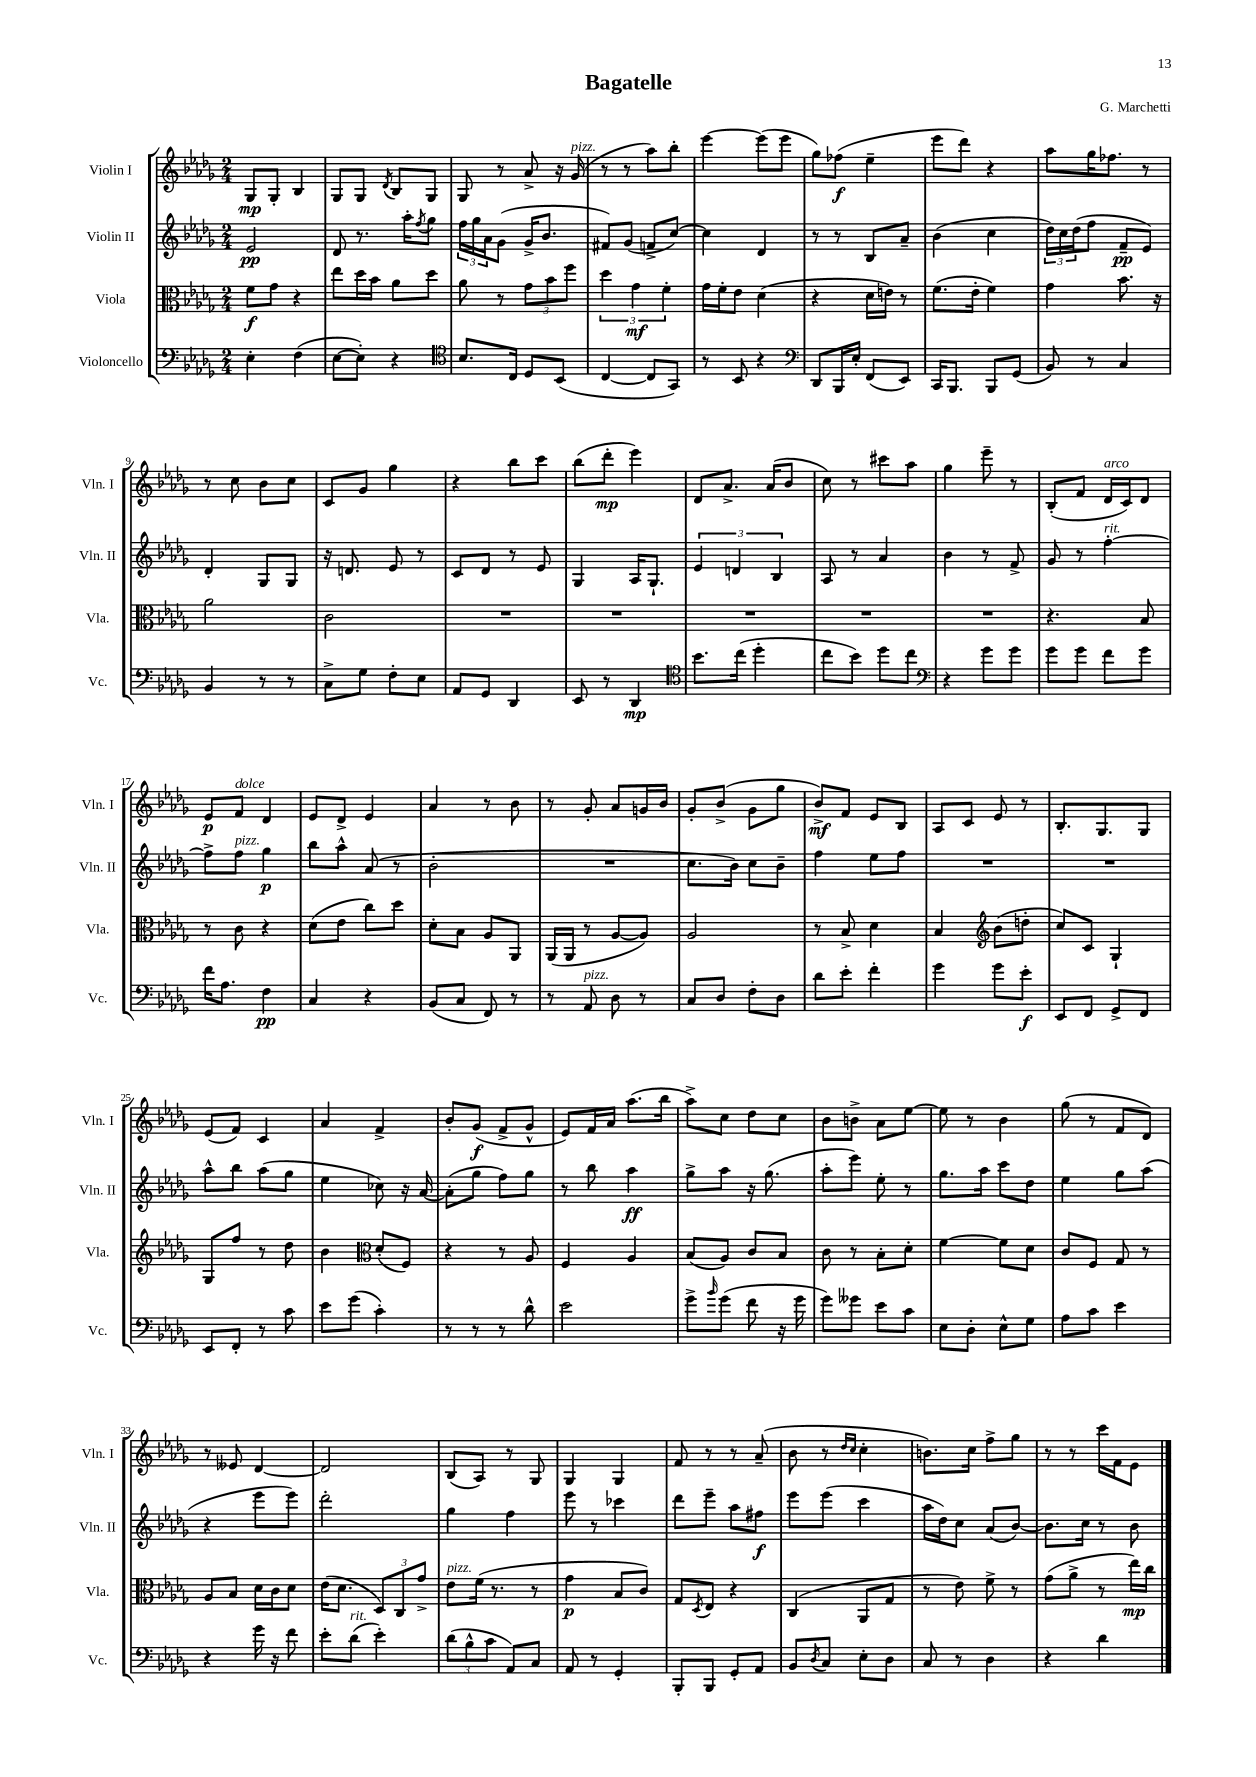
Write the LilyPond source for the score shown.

\header { title = "Bagatelle" composer = "G. Marchetti" }
<<
\new StaffGroup <<
\new Staff = "s0" \with { instrumentName = "Violin I" shortInstrumentName = "Vln. I" } {
    \clef treble \key des \major \numericTimeSignature \time 2/4
    ges8\mp ges8-. bes4 |
    ges8 ges8 \acciaccatura { des'8 } bes8 ges8 |
    ges8 r8 aes'8-> r16 ges'16^\markup { \italic "pizz." }( |
    r8 r8 aes''8) bes''8-. |
    ees'''4~ ees'''8( ees'''8 |
    ges''8) fes''8\f( ees''4-- |
    ees'''8 des'''8) r4 |
    aes''8 ges''16 fes''8. r8 |
    r8 c''8 bes'8 c''8 |
    c'8 ges'8 ges''4 |
    r4 bes''8 c'''8 |
    bes''8( des'''8-.\mp ees'''4) |
    des'8 aes'8.-> aes'16( bes'8 |
    c''8) r8 cis'''8 aes''8 |
    ges''4 ees'''8-- r8 |
    bes8-.( f'8 des'16^\markup { \italic "arco" } c'16) des'8 |
    ees'8\p f'8^\markup { \italic "dolce" } des'4 |
    ees'8 des'8-> ees'4 |
    aes'4 r8 bes'8 |
    r8 ges'8-. aes'8 g'16 bes'16 |
    ges'8-. bes'8->( ges'8 ges''8 |
    bes'8->\mf) f'8 ees'8 bes8 |
    aes8 c'8 ees'8 r8 |
    bes8.-. ges8. ges8 |
    ees'8( f'8) c'4 |
    aes'4 f'4-> |
    bes'8-. ges'8\f( f'8-> ges'8-^ |
    ees'8) f'16 aes'16 aes''8.( bes''16 |
    aes''8->) c''8 des''8 c''8 |
    bes'8 b'8-> aes'8 ees''8~ |
    ees''8 r8 bes'4 |
    ges''8( r8 f'8 des'8) |
    r8 eeses'8 des'4~ |
    des'2 |
    bes8( aes8) r8 ges8 |
    ges4 ges4 |
    f'8 r8 r8 aes'8--( |
    bes'8 r8 \grace { des''16 c''16 } c''4-. |
    b'8.) c''16 f''8-> ges''8 |
    r8 r8 c'''16 f'16 ees'8 \bar "|." |
}
\new Staff = "s1" \with { instrumentName = "Violin II" shortInstrumentName = "Vln. II" } {
    \clef treble \key des \major \numericTimeSignature \time 2/4
    ees'2\pp |
    des'8 r8. aes''16-. \acciaccatura { f''8 } ges''8 |
    \tuplet 3/2 { f''16 ges''16 aes'16 } ges'8( ges'16-> bes'8. |
    fis'8) ges'8( f'8-> c''8~) |
    c''4 des'4 |
    r8 r8 bes8 aes'8-- |
    bes'4( c''4 |
    \tuplet 3/2 { des''16) c''16 des''16( } f''8 f'8--\pp ees'8) |
    des'4-. ges8 ges8 |
    r16 d'8. ees'8 r8 |
    c'8 des'8 r8 ees'8 |
    ges4 aes16 ges8.-! |
    \tuplet 3/2 { ees'4 d'4 bes4 } |
    aes8 r8 aes'4 |
    bes'4 r8 f'8-> |
    ges'8 r8 f''4~-.^\markup { \italic "rit." } |
    f''8-> f''8^\markup { \italic "pizz." } ges''4\p |
    bes''8 aes''8-^ aes'8( r8 |
    bes'2-. |
    R2 |
    c''8. bes'16) c''8 bes'8-- |
    f''4 ees''8 f''8 |
    R2 |
    R2 |
    aes''8-^ bes''8 aes''8( ges''8 |
    ees''4 ces''8) r16 aes'16~ |
    aes'8-.( ges''8 f''8) ges''8 |
    r8 bes''8 aes''4\ff |
    ges''8-> aes''8 r16 ges''8.( |
    aes''8-. ees'''8) ees''8-. r8 |
    ges''8. aes''16 c'''8 des''8 |
    ees''4 ges''8 aes''8( |
    r4 ees'''8 ees'''8) |
    des'''2-. |
    ges''4 f''4 |
    ees'''8 r8 ces'''4 |
    des'''8 ees'''8-- aes''8 fis''8\f |
    ees'''8 ees'''8( c'''4 |
    aes''16 des''16) c''8 aes'8( bes'8~) |
    bes'8. c''16 r8 bes'8 \bar "|." |
}
\new Staff = "s2" \with { instrumentName = "Viola" shortInstrumentName = "Vla." } {
    \clef alto \key des \major \numericTimeSignature \time 2/4
    f'8\f ges'8 r4 |
    ees''8 des''16 bes'16 aes'8 des''8 |
    aes'8 r8 \tuplet 3/2 { ges'8 bes'8 f''8 } |
    \tuplet 3/2 { des''4 ges'4\mf f'4-. } |
    ges'16 f'16-. ees'8 des'4( |
    r4 des'16 e'16) r8 |
    f'8.( ees'16-. f'4) |
    ges'4 bes'8. r16 |
    aes'2 |
    c'2 |
    R2 |
    R2 |
    R2 |
    R2 |
    R2 |
    r4. bes8 |
    r8 c'8 r4 |
    des'8( ees'8 c''8) des''8 |
    des'8-. bes8 aes8 aes,8 |
    aes,16( aes,16 r8 aes8~ aes8) |
    aes2 |
    r8 bes8-> des'4 |
    bes4 \clef treble bes'8( d''8-. |
    c''8) c'8 ges4-! |
    ges8 f''8 r8 des''8 |
    bes'4 \clef alto des'8-.( f8) |
    r4 r8 aes8 |
    f4 aes4 |
    bes8( aes8) c'8 bes8 |
    c'8 r8 bes8-. des'8-. |
    f'4~ f'8 des'8 |
    c'8 f8 ges8 r8 |
    aes8 bes8 des'16 c'16 des'8 |
    ees'16( des'8. \tuplet 3/2 { des8) c8 ges'8-> } |
    ees'8^\markup { \italic "pizz." } f'16( r8. r8 |
    ges'4\p bes8 c'8) |
    ges8 \acciaccatura { des8 } ees8 r4 |
    c4( aes,8 ges8 |
    r8 ees'8) f'8-> r8 |
    ges'8( aes'8-> r8 ees''16\mp) c''16 \bar "|." |
}
\new Staff = "s3" \with { instrumentName = "Violoncello" shortInstrumentName = "Vc." } {
    \clef bass \key des \major \numericTimeSignature \time 2/4
    ees4-. f4( |
    ees8~ ees8-.) r4 |
    \clef tenor bes8. c16 des8 bes,8( |
    c4~ c8 ges,8) |
    r8 bes,8 r4 |
    \clef bass des,8 bes,,16 ees16-. f,8( ees,8) |
    c,16 bes,,8. bes,,8 ges,8( |
    bes,8) r8 c4 |
    bes,4 r8 r8 |
    c8-> ges8 f8-. ees8 |
    aes,8 ges,8 des,4 |
    ees,8 r8 des,4\mp |
    \clef tenor bes'8. c''16( des''4-. |
    c''8 bes'8) des''8 c''8 |
    \clef bass r4 ges'8 ges'8 |
    ges'8 ges'8 f'8 ges'8 |
    f'16 aes8. f4\pp |
    c4 r4 |
    bes,8( c8 f,8) r8 |
    r8 aes,8^\markup { \italic "pizz." } des8 r8 |
    c8 des8 f8-. des8 |
    des'8 ees'8-. f'4-. |
    ges'4 ges'8 ees'8-.\f |
    ees,8 f,8 ges,8-> f,8 |
    ees,8 f,8-. r8 c'8 |
    ees'8 ges'8( c'4-.) |
    r8 r8 r8 des'8-^ |
    ees'2 |
    ges'8-> \grace { bes'16 } ges'8( f'8 r16 ges'16 |
    ges'8) geses'8 ees'8 c'8 |
    ees8 des8-. ees8-^ ges8 |
    aes8 c'8 ees'4 |
    r4 ges'16 r16 f'8 |
    ees'8-. des'8^\markup { \italic "rit." }( ees'4-.) |
    \tuplet 3/2 { des'8( bes8-^ c'8 } aes,8) c8 |
    aes,8 r8 ges,4-. |
    bes,,8-. bes,,8 ges,8-. aes,8 |
    bes,8 \acciaccatura { des8 } c8 ees8-. des8 |
    c8 r8 des4 |
    r4 des'4 \bar "|." |
}
>>
>>
